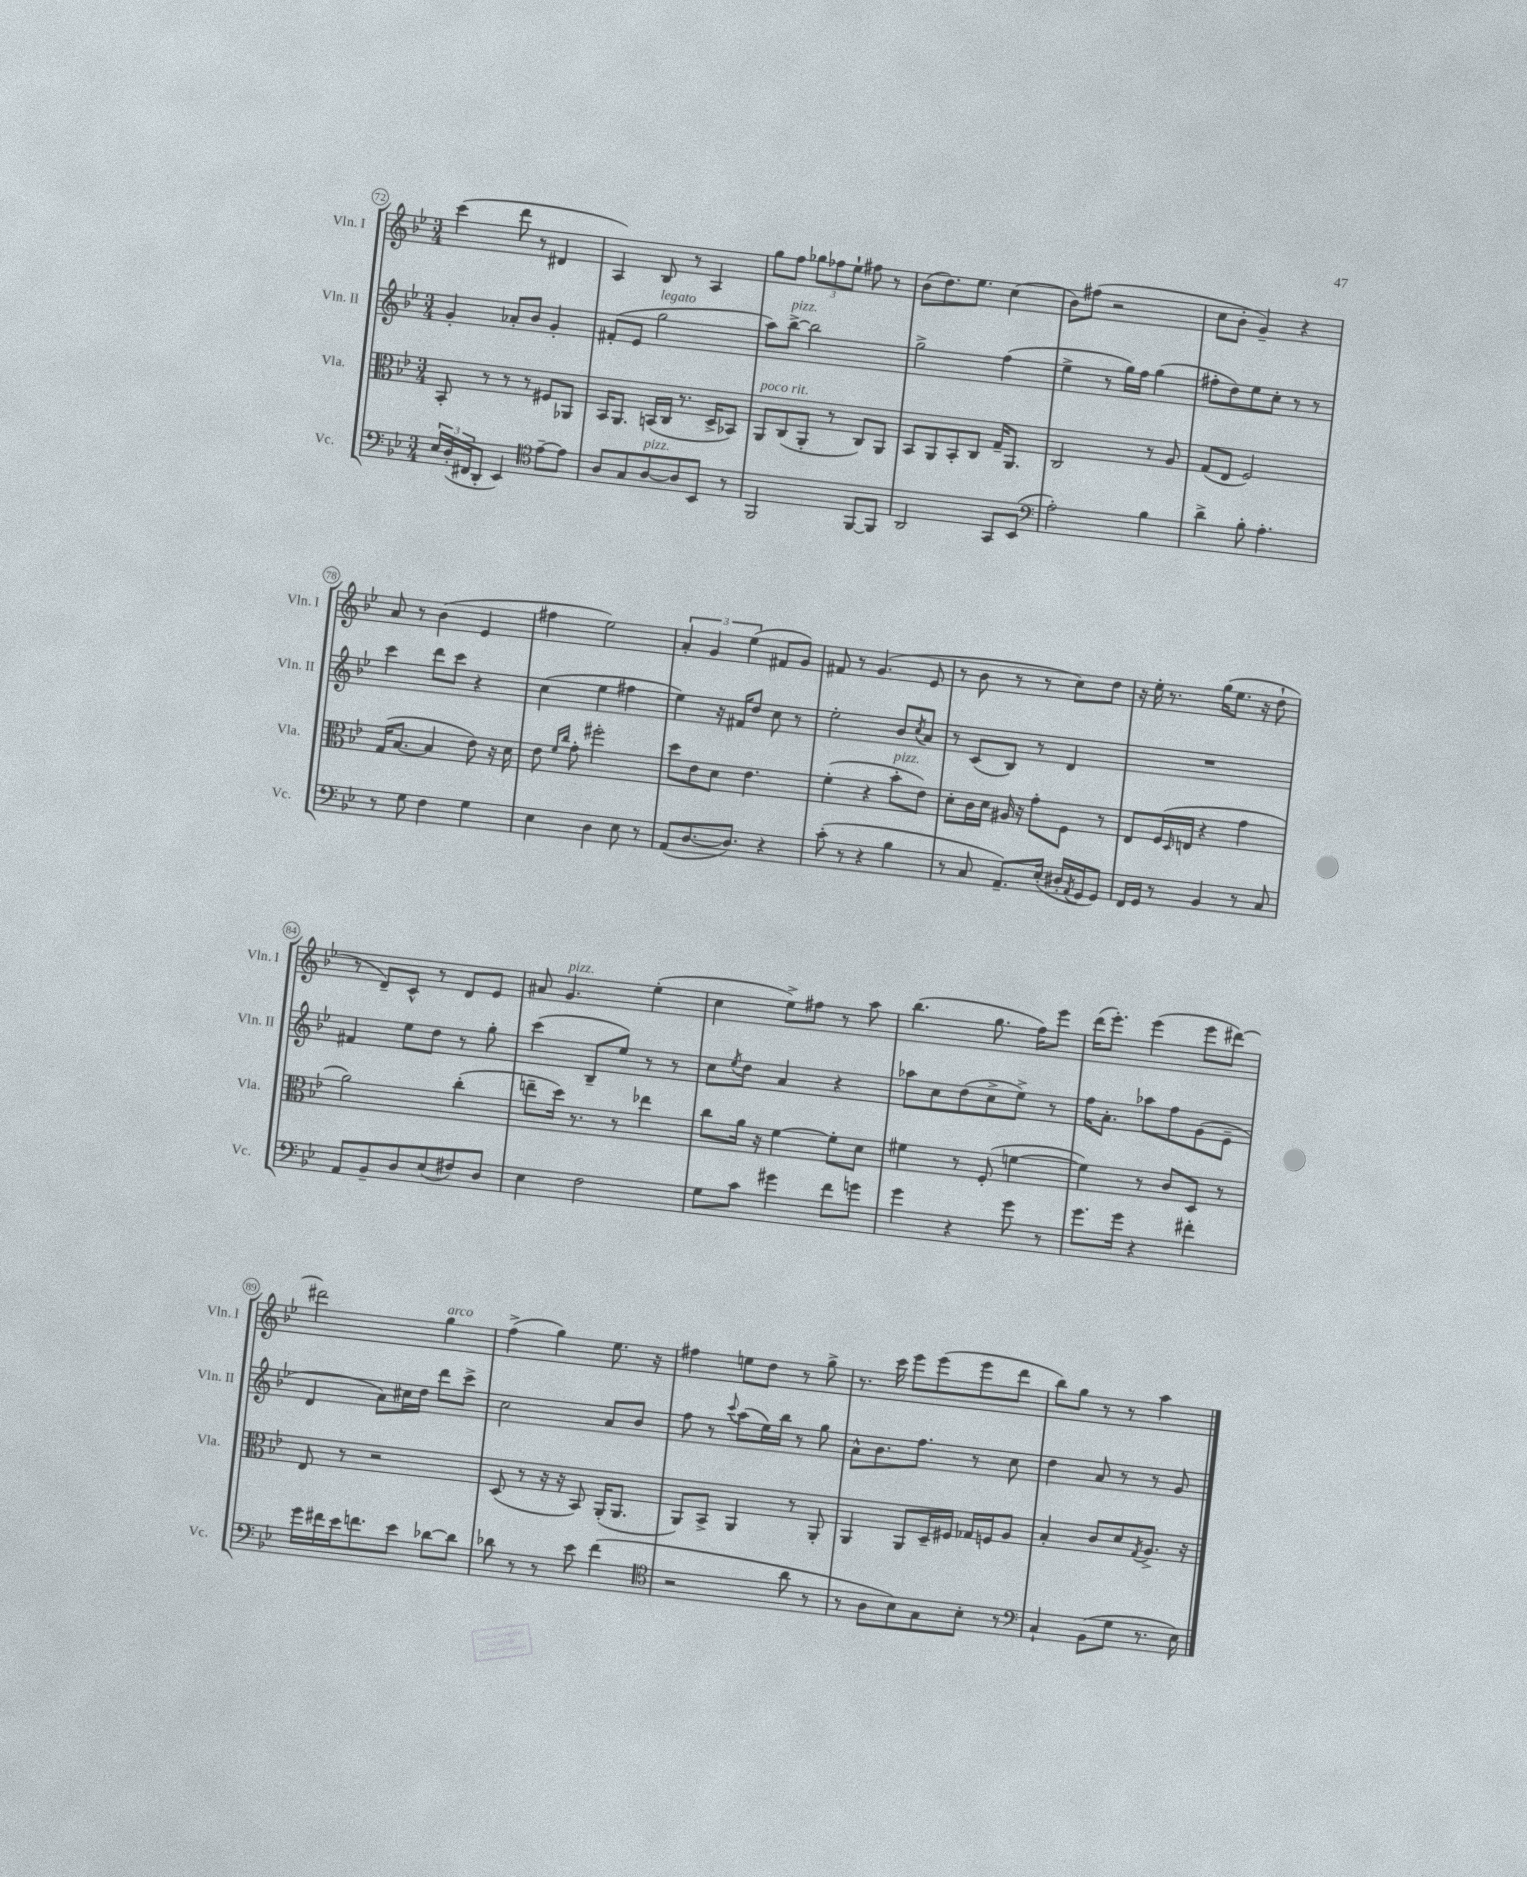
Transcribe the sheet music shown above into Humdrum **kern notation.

**kern	**kern	**kern	**kern
*staff4	*staff3	*staff2	*staff1
*clefF4	*clefC3	*clefG2	*clefG2
*k[b-e-]	*k[b-e-]	*k[b-e-]	*k[b-e-]
*M3/4	*M3/4	*M3/4	*M3/4
24E-	8BB-'	4g'	(4ccc
(24D'	.	.	.
24FF#	.	.	.
8DD'	8r	.	.
4EE-)	8r	8a-'	8ddd
.	8r	8b-	8r
*clefC4	*	*	*
[8e-~	8F#	4g'	4d#
8e-]	8AA-	.	.
=	=	=	=
8A	16BB-	(8f#'	4A)
.	8.AA	.	.
8G	.	8e-	.
[8A	(16BB	2gg	8B-
.	16C	.	.
8A]	8.r	.	8r
8BB-	.	.	4A
.	16D^	.	.
8r	8BB-)	.	.
=	=	=	=
2FF	8AA	8aa)	8gg
.	(8C	[8bb-^	8ff
.	8AA'	2bb-]	12gg-
.	.	.	12ff-
.	8r	.	.
.	.	.	12ee-`
[8FF	8C)	.	8ff#
8FF]	8AA	.	8r
=	=	=	=
2AA	8BB-	2gg^	(8b-
.	8AA	.	8.dd)
.	8BB-'	.	.
.	.	.	8.ee-
.	8C	.	.
8GG	16G~	(4ff	(4cc
.	8.AA	.	.
(8BB-	.	.	.
=	=	=	=
*clefF4	*	*	*
2A')	2C	4ee-^	8b-)
.	.	.	(8ff#
.	.	8r	2r
.	.	16gg)	.
.	.	16ff	.
4B-	8r	(4gg	.
.	8A	.	.
=	=	=	=
4d^	(8G	8ff#'	8cc
.	8E-	8dd)	8b-'
8B-'	2F)	8ee-	4g~)
4.A'	.	8cc'	.
.	.	8r	4r
.	.	8r	.
=	=	=	=
8r	(16G	4ccc	8a
.	[8.B-	.	.
8G	.	.	8r
4F	4B-]	8ddd	(4b-
.	.	8ccc	.
4G	8e-)	4r	4e-
.	16r	.	.
.	16d	.	.
=	=	=	=
4E-	8e-	(4cc	4ff#
.	16qqf	.	.
.	16qqcc	.	.
.	8g'	.	.
4D	2ff#'	4ee-	2ee-)
8E-	.	4ff#	.
8r	.	.	.
=	=	=	=
(8AA	8dd	4ee-)	6a'
[8.D	8e-	.	.
.	.	.	6g
.	8d	16r	.
8.D])	.	16f#	.
.	.	.	(6ee-
.	4.e-	8dd	.
4r	.	8cc	8f#
.	.	8r	8g)
=	=	=	=
(8c'	(4f'	2ee-'	8f#
8r	.	.	8r
4r	4r	.	(4.g
4B-	8b-'	8b-	.
.	.	8qcc	.
.	8e-)	8a	8e-
=	=	=	=
8r	8d'	8r	8r
8C	16c	(8c	8b-
.	16d	.	.
8.AA~)	16A#	8B-)	8r
.	16r	.	.
.	8g'	8r	8r
(16E-'	.	.	.
16D#'	8F	4d	8cc)
8qAA	.	.	.
16GG	.	.	.
8GG)	8r	.	8dd
=	=	=	=
16FF	8E-	2.r	16r
16GG	.	.	16ee-'
8r	(16F	.	8.r
.	16qqD	.	.
.	16E	.	.
4BB-	4r	.	.
.	.	.	(16gg
.	.	.	8.ee-
8r	4g	.	.
.	.	.	16r
8C	.	.	8dd`
=	=	=	=
8AA	2a)	4f#	8r
8BB-~	.	.	8d~)
8D	.	8ee-	8c^^
(8E-	.	8dd	8r
8F#)	(4cc'	8r	8d
8D	.	8gg'	8e-
=	=	=	=
4E-	8ee~	(4ccc	8a#
.	16dd)	.	4.g
.	8.r	.	.
2F	.	8B-~	.
.	8r	8ee-)	.
.	4ee-	8r	(4ee-'
.	.	8r	.
=	=	=	=
8G	8cc	8cc	4cc
.	.	8qee-	.
8c	16a	8dd	.
.	16r	.	.
4g#	[4f	4a	8ee-^)
.	.	.	8ff#
8f	8f']	4r	8r
8g	8d	.	8aa
=	=	=	=
4g	4f#	8aa-	(4.bb-
.	.	8cc	.
4r	8r	(8dd	.
.	(8F'	8cc^	8.gg
8g	[4f	8ee-^)	.
.	.	.	16ff)
8r	.	8r	8eee-
=	=	=	=
8.g	4f])	16ff	(16ddd
.	.	8.a'	8.eee-')
16g	.	.	.
4r	8r	8aa-	(4eee-
.	8c	8ff	.
4f#'	8D	(8g	8eee-
.	8r	8e-~	[8ddd#)
=	=	=	=
16g	8E-	4d	2ddd#]
16f#	.	.	.
16e-	8r	.	.
8.f	.	.	.
.	2r	8a)	.
8e-	.	16cc#	.
.	.	16dd	.
[8d-	.	8ddd	4gg
8d-]	.	8ccc^	.
=	=	=	=
8d-	(8D	2cc	(4ff^
8r	8r	.	.
8r	16r	.	4gg)
.	16r	.	.
8e-	8BB-)	.	.
(4f	(16AA'	8a	8.ee-
.	8.AA	.	.
.	.	8b-	.
.	.	.	16r
=	=	=	=
*clefC4	*	*	*
2r	8AA)	8ff	4ff#
.	8BB-^	8r	.
.	.	8qqccc	.
.	4AA	(8aa	8ee
.	.	16ee-)	8dd
.	.	16bb-	.
8a	8r	8r	8r
8r	8AA'	8gg	8gg^
=	=	=	=
8r	4AA	8a^^	8.r
8A	.	8.b-	.
.	.	.	16ccc
8B-)	8AA	.	8eee-
.	.	8.ff	.
8G	16D~	.	(8eee-
.	16F#	.	.
8B-'	16G-	8r	8eee-
.	16F	.	.
8r	8A	8cc	8ddd
=	=	=	=
*clefF4	*	*	*
4C`	4B-'	4dd	8bb-)
.	.	.	8gg
(8BB-	8c	8a	8r
8G	8d	8r	8r
.	8qG	.	.
8.r	8.A^	8r	4aa
.	.	8g	.
16E-)	16r	.	.
==	==	==	==
*-	*-	*-	*-
